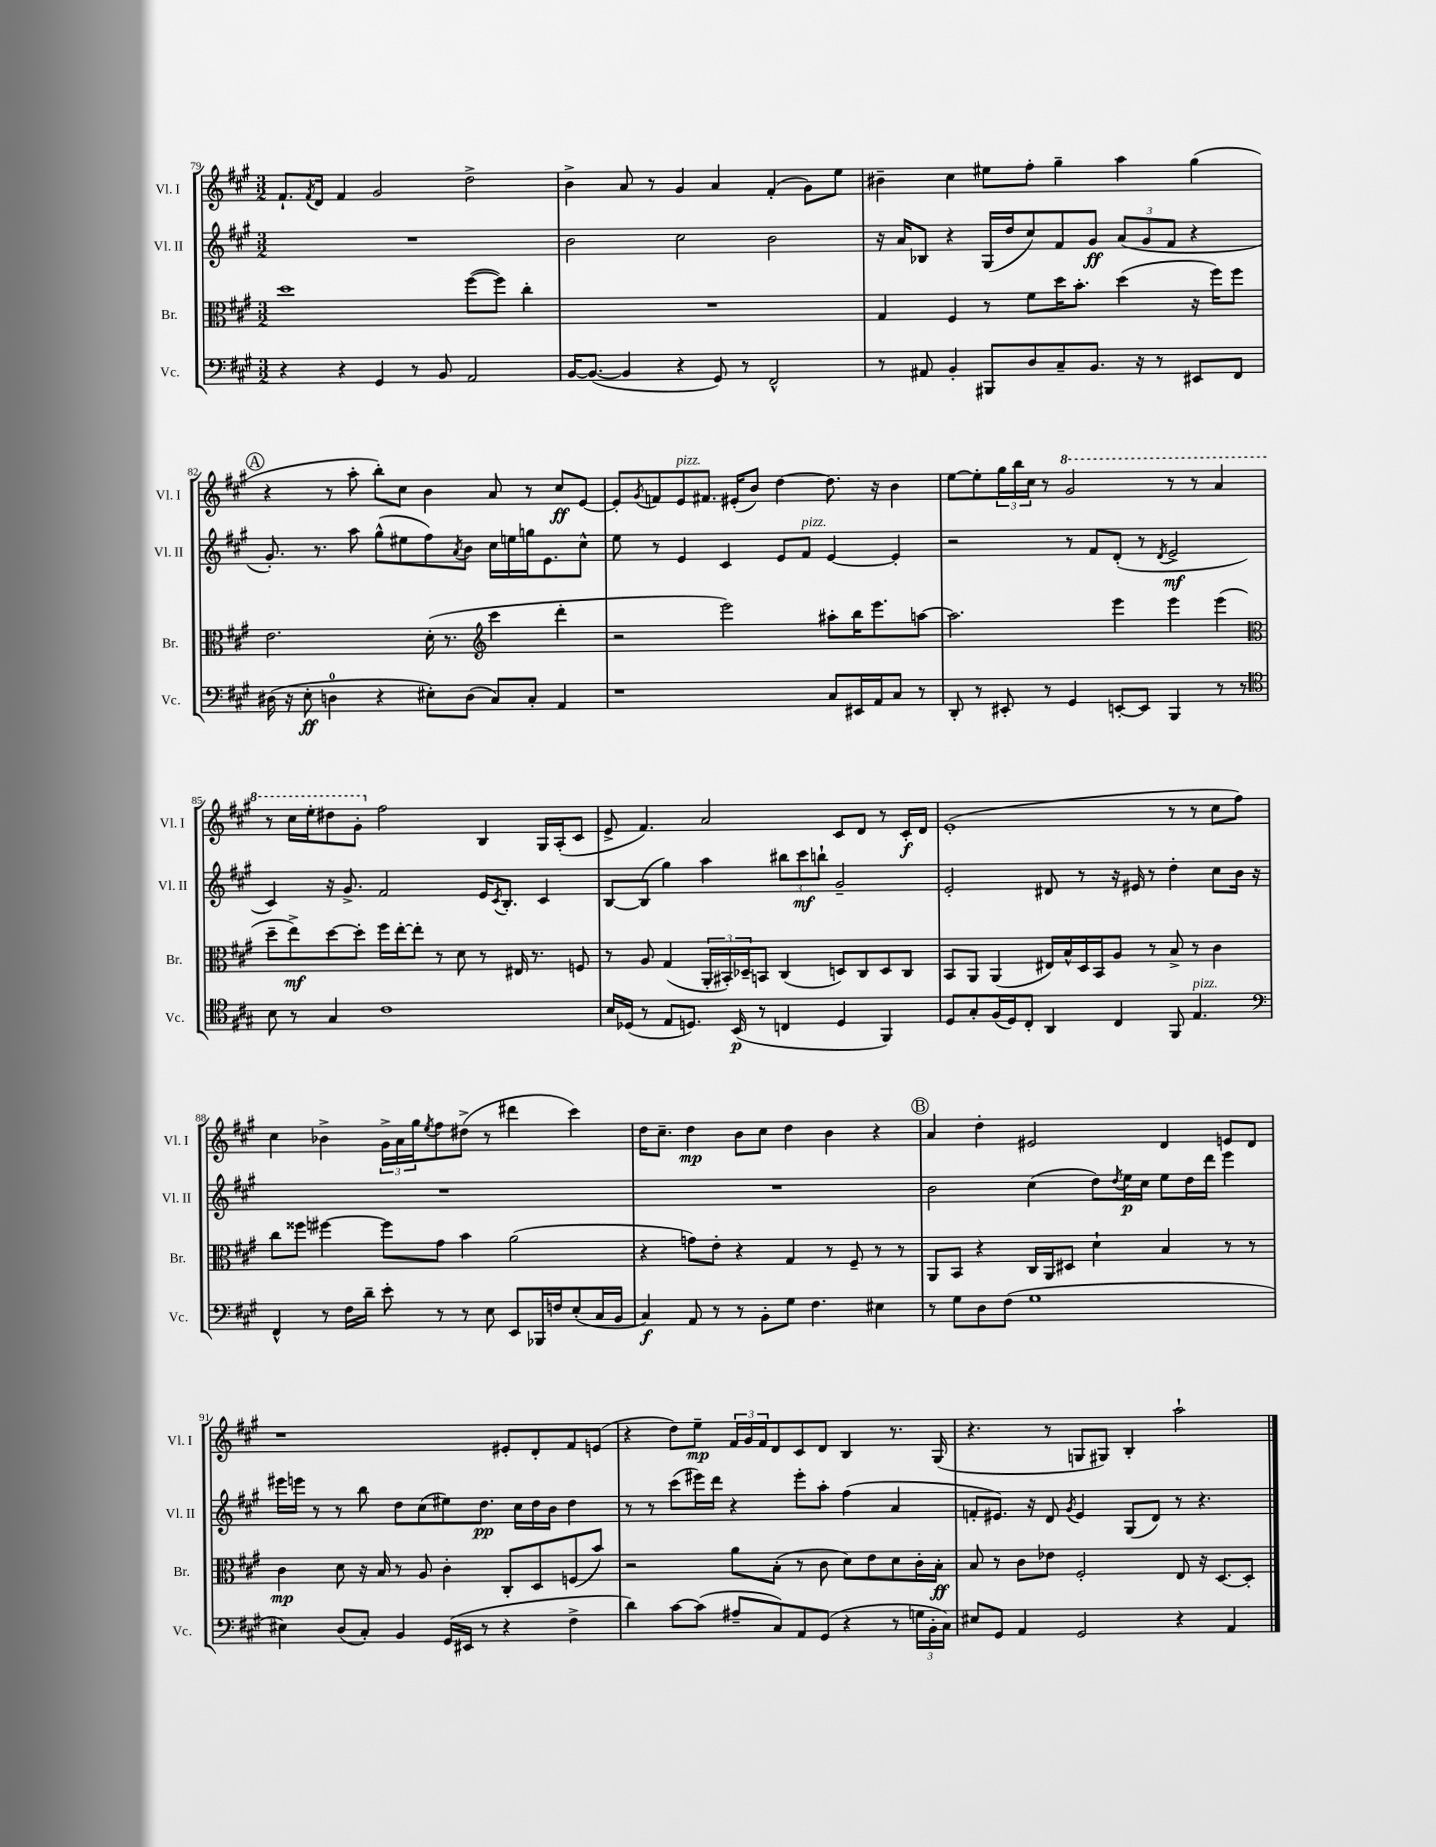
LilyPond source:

<<
\new StaffGroup <<
\new Staff = "s0" \with { instrumentName = "Vl. I" shortInstrumentName = "Vl. I" } {
    \clef treble \key a \major \numericTimeSignature \time 3/2
    fis'8.-! \acciaccatura { fis'8 } d'16 fis'4 gis'2 d''2-> |
    b'4-> a'8 r8 gis'4 a'4 fis'4-.( gis'8) e''8 |
    bis'4-- cis''4 eis''8 fis''8-. gis''4-- a''4 gis''4( |
    \mark \markup { \circle "A" } r4 r8 a''8-. b''8-.) cis''8 b'4 a'8 r8 cis''8\ff e'8~ |
    e'8-. \acciaccatura { gis'8 } f'8 e'8^\markup { \italic "pizz." } fis'8. eis'16-.( b'8) d''4~ d''8. r16 b'4 |
    e''8~ e''8-. \tuplet 3/2 { gis''16 b''16 cis''16 } r8 \ottava #1 gis''2 r8 r8 a''4 |
    r8 cis'''16 e'''16-. dis'''8 gis''8-. \ottava #0 fis''2 b4 gis16 a16-.( cis'8 |
    e'8-> fis'4.) a'2 cis'8 d'8 r8 cis'16-.\f d'16 |
    e'1-.( r8 r8 cis''8 fis''8) |
    cis''4 bes'4-> \tuplet 3/2 { gis'16-> a'16 gis''16 } \acciaccatura { e''8 } fis''8 dis''8->( r8 dis'''4 cis'''4) |
    d''16 cis''8.-- d''4\mp b'8 cis''8 d''4 b'4 r4 |
    \mark \markup { \circle "B" } a'4 d''4-. eis'2 d'4 e'8 d'8 |
    r1 eis'8-. d'8-. fis'8 e'8( |
    r4 d''8) e''8--\mp \tuplet 3/2 { fis'16 gis'16 fis'16 } d'8 cis'8 d'8 b4 r8. gis16( |
    r4. r8 g8 gis8) b4-. a''2-! \bar "|." |
}
\new Staff = "s1" \with { instrumentName = "Vl. II" shortInstrumentName = "Vl. II" } {
    \clef treble \key a \major \numericTimeSignature \time 3/2
    R1. |
    b'2 cis''2 b'2 |
    r16 a'16 bes8 r4 gis16( d''16 cis''8) fis'8 gis'8\ff \tuplet 3/2 { a'8( gis'8 fis'8 } r4 |
    \mark \markup { \circle "A" } gis'8.-.) r8. a''8 gis''8-^( eis''8 fis''8) \acciaccatura { a'8 } b'8 cis''16 e''16 g''16 e'8. cis''8-^ |
    e''8 r8 e'4 cis'4 e'8 fis'8^\markup { \italic "pizz." } e'4~ e'4-. |
    r2 r8 fis'8 d'8-.( r8 \acciaccatura { d'8 } e'2->\mf |
    cis'4) r16 gis'8.-> fis'2 e'16 \acciaccatura { cis'8 } b8.-. cis'4 |
    b8~ b8( gis''4) a''4 \tuplet 3/2 { bis''8 cis'''8\mf b''8-! } gis'2-- |
    e'2-. dis'8 r8 r16 eis'16 r8 d''4-. cis''8 b'16 r16 |
    R1. |
    R1. |
    \mark \markup { \circle "B" } b'2 cis''4( d''8) \acciaccatura { d''8 } e''16\p cis''16 e''8 d''16 d'''16 e'''4 |
    eis'''16 e'''16 r8 r8 b''8 d''8 cis''8( eis''8) d''8.\pp cis''16 d''16 b'16 d''4 |
    r8 r8 cis'''8( eis'''16) d'''16 r4 eis'''8-. a''8-. fis''4( a'4 |
    f'8-. eis'8.) r16 d'8 \acciaccatura { gis'8 } eis'4 gis8( d'8) r8 r4. \bar "|." |
}
\new Staff = "s2" \with { instrumentName = "Br." shortInstrumentName = "Br." } {
    \clef alto \key a \major \numericTimeSignature \time 3/2
    d''1 fis''8~( fis''8) cis''4-. |
    R1. |
    gis4 fis4 r8 fis'8 d''16 b'8.-. d''4( r16 fis''16) fis''8 |
    \mark \markup { \circle "A" } e'2. d'16-.( r8. \clef treble cis'''4 d'''4-. |
    r2 e'''2) ais''8-. b''16 e'''8. a''8~ |
    a''2. e'''4 e'''4 e'''4( |
    \clef alto d''8-- e''8->\mf) d''8~ d''8-. fis''16 e''16~-. e''8-. r8 d'8 r8 eis16 r8. f8 |
    r8 a8 gis4( \tuplet 3/2 { a,16-. bis,16-.) des16-- } b,8 cis4( d8) cis8 d8 cis8 |
    b,8 a,8 a,4( eis16) b16-^ d16 b,16 a8 r8 b8-> r8 cis'4 |
    cis''8 fisis''8 fis''4~ fis''8 gis'8 b'4 a'2( |
    r4 g'8) e'8-. r4 gis4 r8 fis8-- r8 r8 |
    \mark \markup { \circle "B" } a,8 b,8 r4 cis16 a,16 dis8 d'4-! b4 r8 r8 |
    cis'4\mp d'8 r16 b16 r8 a8 cis'4-. cis8-. d8 f8( b'8) |
    r2 a'8 b8-.( r8 cis'8 d'8) e'8 d'8 cis'16-. b16-.\ff |
    b8 r8 cis'8 ees'8 fis2-. e8 r16 d8.~ d8-. \bar "|." |
}
\new Staff = "s3" \with { instrumentName = "Vc." shortInstrumentName = "Vc." } {
    \clef bass \key a \major \numericTimeSignature \time 3/2
    r4 r4 gis,4 r8 b,8 a,2 |
    b,16~ b,8.~( b,4 r4 gis,8) r8 fis,2-^ |
    r8 ais,8 b,4-. bis,,8 d8 cis8-- b,8. r16 r8 eis,8 fis,8 |
    \mark \markup { \circle "A" } dis16( r16 e8-.\ff d4-0 r4 eis8-.) d8( cis8) cis8-. a,4 |
    r1 cis8 eis,16 a,16 cis8 r8 |
    d,8-. r8 eis,8-. r8 gis,4 e,8~-. e,8 b,,4 r8 r8 |
    \clef tenor b8 r8 gis4 cis'1 |
    b16 des16( r8 e8 d8.) b,16\p( r8 c4 d4 fis,4) |
    d8 gis8-. fis16( d16) cis8-. a,4 cis4 fis,8 e4.^\markup { \italic "pizz." } |
    \clef bass fis,4-^ r8 fis16 d'16-- e'8-. r8 r8 e8 e,8 bes,,16 f16 e8-.( cis16 b,16 |
    cis4\f) a,8 r8 r8 b,8-. gis8 fis4. eis4 |
    \mark \markup { \circle "B" } r8 gis8 d8 fis8( gis1 |
    eis4) d8( cis8-.) b,4 gis,16( eis,16 r8 r4 fis4-> |
    d'4) cis'8~ cis'8( ais8-- cis8) a,8 gis,8( r4 r8 \tuplet 3/2 { g16 b,16-. cis16) } |
    eis8 gis,8 a,4 gis,2 r4 a,4 \bar "|." |
}
>>
>>
\layout { \context { \Score currentBarNumber = #79 } }
